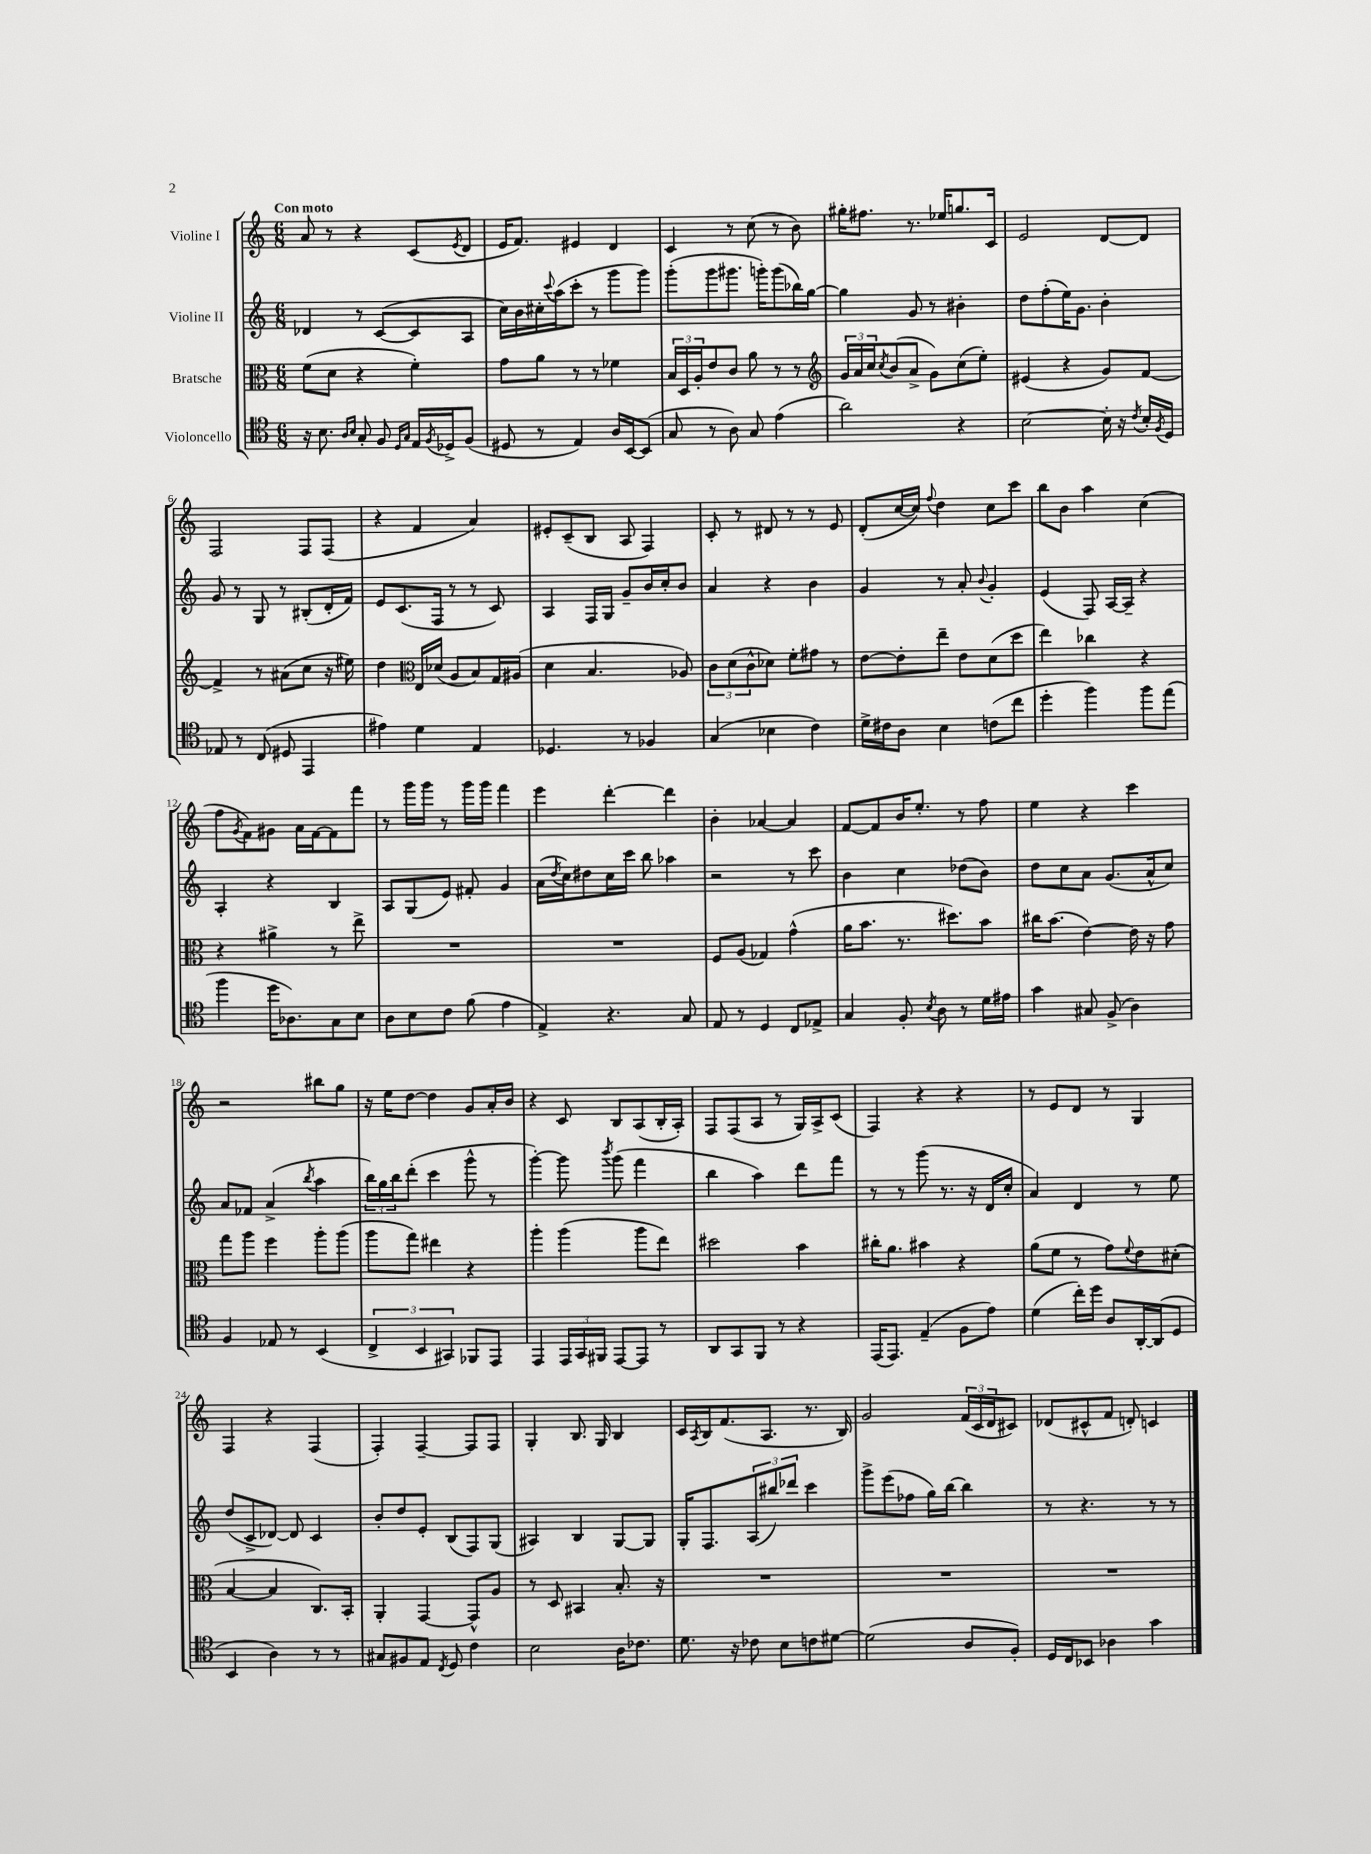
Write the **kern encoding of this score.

**kern	**kern	**kern	**kern
*staff4	*staff3	*staff2	*staff1
*clefC4	*clefC3	*clefG2	*clefG2
*k[]	*k[]	*k[]	*k[]
*M6/8	*M6/8	*M6/8	*M6/8
16r	(8f\L	4d-/	8a/
8.B\	.	.	.
.	8d\J	.	8r
16qqA/LL	.	.	.
16qqB/JJ	.	.	.
8G'/	4r	8r	4r
8F/	.	([8c/L	.
16qqD/LL	.	.	.
16qqG/JJ	.	.	.
16E/LL	4f'\)	8c/]	(8c/L
8qF/	.	.	.
16D-^/J	.	.	.
.	.	.	8qe/
(8F/J	.	8A/J	8d/J
=	=	=	=
8D#/	8g\L	16cc\LL)	16e/LK
.	.	16b\	8.f/J)
8r	8a\J	16cc#'\	.
.	.	8qqccc/	.
.	.	(16aa\J	.
4E/)	8r	8ccc'\J	4e#/
.	8r	8r	.
16A/LL	4f-\	8ggg\L	4d/
[16BB/J	.	.	.
(8BB/]J	.	8ggg\J)	.
=	=	=	=
8G/	24B/LL	(8ggg'\L	4c/
.	24D/	.	.
.	24A'/J	.	.
8r	8e/	8ggg\	.
8A\)	8c/J	8.ggg#\J	8r
8G/	8a\	.	(8cc\
.	.	16ggg'\LK)	.
(4e\	8r	(8ggg\	8r
.	8r	16bb-\L)	8b\)
.	.	[16gg\JJ	.
=	=	=	=
*	*clefG2	*	*
2a\)	24g/LL	4gg\]	16gg#'\LK
.	24a/	.	.
.	.	.	8.ff#\J
.	24cc/J	.	.
.	8qcc/	.	.
.	(8b/	.	.
.	8a^/J	8g/	8.r
.	8g\L)	8r	.
.	.	.	16ee-/LK
4r	(8cc\	4b#'\	8.gg/
.	8ee'\J)	.	.
.	.	.	16c/Jk
=	=	=	=
[2B\	(4e#/	8dd\L	2e/
.	.	(8ff'\	.
.	4r	16ee\K)	.
.	.	8.g\J	.
16B'\]	8g/L)	4b'\	[8d/L
16r	.	.	.
8qc/	.	.	.
16B'/LL	[8f/J	.	8d/]J
8qF/	.	.	.
16D/JJ	.	.	.
=	=	=	=
8E-/	4f^/]	8g/	2F/
8r	.	8r	.
(8C/	8r	8G/	.
8D#/	(8a#\L	8r	.
4EE/	8cc\J	(8B#'/L	8F/L
.	16r	16d'/L	(8F/J
.	16ee#\)	16f/JJ)	.
=	=	=	=
4e#\)	4dd\	8e/L	4r
.	.	(8.c/	.
*	*clefC3	*	*
4d\	16E/LL	.	4f/
.	(16d-/JJ	16F/Jk	.
.	8A/L	8r	.
4E/	8B/)	8r	4a/)
.	16G/L	8c/)	.
.	(16A#/JJ	.	.
=	=	=	=
4.D-/	4d\	4A/	8e#'/L
.	.	.	(8c~/
.	4.B/	16F/LL	8B/J
.	.	16G/JJ	.
8r	.	8g~/L	8A/
4F-/	.	16b/L	4F/)
.	.	16cc'/J	.
.	8A-/)	8b/J	.
=	=	=	=
(4G/	12c\L	4a/	8c'/
.	(12d\	.	.
.	.	.	8r
.	12c^^\	.	.
4B-\	8d-\J)	4r	8d#/
.	8f'\L	.	8r
4c\)	8g#\J	4b\	8r
.	8r	.	8e/
=	=	=	=
16d^\LL	[8e\L	4g/	(8d'/L
16c#\J	.	.	.
8A\J	8e'\]	.	[16cc/L
.	.	.	16cc/]JJ)
.	.	.	8qqff/
4B\	8ee~\J	8r	4dd\
.	8e\L	8a'/	.
.	.	8qqb/	.
(8c\L	(8d\	4g'/	8cc\L
8cc\J	8dd\J	.	8ccc\J
=	=	=	=
4dd'\	4ee\)	(4e/	8bb\L
.	.	.	8b\J
4ff\)	4cc-\	8F/)	4aa\
.	.	[16A/LL	.
.	.	16A~/]JJ	.
8ff\L	4r	4r	(4cc\
(8ee\J	.	.	.
=	=	=	=
4ff\	4r	4A'/	8ff\L
.	.	.	8qg/
.	.	.	8f\)
16dd\LK	4a#^\	4r	8g#\J
8.A-\)	.	.	.
.	.	.	16a\LL
.	.	.	[16f\J
8G\	8r	4B/	8f\]
8B\J	8ee^\	.	8fff\J
=	=	=	=
8A\L	2.r	8A/L	8r
8B\	.	(8G/	16ggg\LL
.	.	.	16ggg\JJ
8c\J	.	8e/J)	8r
(8f\	.	8f#'/	16ggg\LL
.	.	.	16ggg\JJ
4e\	.	4g/	4fff\
=	=	=	=
4E^/)	2.r	(16a\LL	4eee\
.	.	8qdd/	.
.	.	16cc\J)	.
.	.	8dd#\	.
4.r	.	16cc\L	[4ddd'\
.	.	16ccc\JJ	.
.	.	8bb\	.
.	.	4aa-\	4ddd\]
8G/	.	.	.
=	=	=	=
8E/	8F/L	2r	4b'\
8r	(8A/J	.	.
4D/	4G-/)	.	[4a-/
8C/L	(4g^^\	8r	4a-/]
8E-^/J	.	8ccc\	.
=	=	=	=
4G/	16a\LK	4b\	[8f/L
.	8.b\J	.	.
.	.	.	8f/]
8F'/	8.r	4cc\	16b/K
.	.	.	8.ee'/J
8qB/	.	.	.
8A\	.	.	.
.	8.dd#\L)	.	.
8r	.	(8dd-\L	8r
16d\LL	8b\J	8b\J)	8ff\
16e#\JJ	.	.	.
=	=	=	=
4g\	16cc#\LK	8dd\L	4ee\
.	(8.b\J	.	.
.	.	8cc\	.
8G#/	[4e\)	8a\J	4r
(8F^/	.	(8.g/L	.
4A\)	16e\]	.	4ccc\
.	16r	16a^^/k	.
.	8g\	8cc/J)	.
=	=	=	=
4F/	8gg\L	8a/L	2r
.	8aa\J	8f-/J	.
8E-/	4ff\	(4a^/	.
8r	.	.	.
.	.	8qbb/	.
(4BB/	8aa'\L	4aa\	8bb#\L
.	(8aa\J	.	8gg\J
=	=	=	=
6C^/	8aa\L	24bb\LL)	16r
.	.	24gg\	.
.	.	.	16ee\LK
.	.	24bb\J	.
.	8gg\J)	(8ddd'\J	[8dd\J
6BB/	.	.	.
.	4ee#\	4ccc\	4dd\]
6GG#/)	.	.	.
8FF-/L	4r	8ggg^^\	8g/L
8EE/J	.	8r	16a'/L
.	.	.	16b/JJ
=	=	=	=
4EE/	4aa'\	[4ggg'\)	4r
24EE/LL	(4aa\	8ggg\]	8c/
24GG/	.	.	.
24FF#/JJ	.	.	.
.	.	8qbbb/	.
[8EE/L	.	(8ggg\	8B/L
8EE/]J	8aa\L	4fff\	(8A/
8r	8ee\J)	.	16B'/L
.	.	.	16A'/JJ)
=	=	=	=
8AA/L	2dd#\	4bb\	8F/L
8GG/	.	.	(8F/
8FF/J	.	4aa\)	8A/J
8r	.	.	8r
4r	4b\	8ddd\L	16G/LL)
.	.	.	16A^/J
.	.	8fff\J	(8c/J
=	=	=	=
(16EE/LK	16cc#'\LK	8r	4F/)
8.EE/J)	8.a\J	.	.
.	.	8r	.
(4E~/	4b#\	(8ggg\	4r
.	.	8.r	.
8F\L	4r	.	4r
.	.	16r	.
8e\J)	.	16d/LL	.
.	.	16cc'/JJ	.
=	=	=	=
(4d\	(8a\L	4a/)	8r
.	8f\J	.	8e/L
16cc'\LL)	8r	4d/	8d/J
16dd\JJ	.	.	.
8A/L	8g\L)	.	8r
.	8qqf/	.	.
[16AA'/L	8e\	8r	4G/
(16AA/]J	.	.	.
8D/J	(8d#'\J	8ee\	.
=	=	=	=
4BB/	[4B/	(8dd/L	4F/
.	.	8c^/	.
4A\)	4B/]	[8d-/J)	4r
.	.	8d-/]	.
8r	8.C/L)	4c/	(4F/
8r	.	.	.
.	16BB'/Jk	.	.
=	=	=	=
8G#/L	4AA'/	8b'/L	4F'/)
8F#/	.	8dd/	.
8E/J	[4GG/	8e'/J	[4F~/
8qC/	.	.	.
8D/	.	(8B/L	.
4c\	8GG^^/]L	8F/)	8F/]L
.	8A/J	(8G/J	8F/J
=	=	=	=
2B\	8r	4A#/)	4G'/
.	8D/	.	.
.	4BB#/	4B/	8.B/
.	.	.	16G/
16A\LK	8.B'/	[8G/L	4B/
8.c-\J	.	.	.
.	.	8G/]J	.
.	16r	.	.
=	=	=	=
8.d\	2.r	16G'/LK	16c/LL
.	.	.	8qA/
.	.	8.F/	16B/J
.	.	.	(8.f/
16r	.	.	.
8c-\	.	(12A/	.
.	.	.	8.A/J
.	.	12bb#/)	.
8B\L	.	.	.
.	.	12ddd-/J	.
8c\	.	4ccc\	8.r
[8d#\J	.	.	.
.	.	.	16B/)
=	=	=	=
(2d#\]	2.r	8ggg^\L	2g/
.	.	(8eee\	.
.	.	8ff-\J	.
.	.	16gg\LL)	.
.	.	[16bb\JJ	.
8A/L	.	4bb\]	(24f/LL
.	.	.	24c/
.	.	.	24d/J
8F'/J)	.	.	8c#/J)
=	=	=	=
16D/LL	2.r	8r	(8d-/L
16C/J	.	.	.
8BB-/J	.	4.r	8c#^^/
4A-\	.	.	8f/J
.	.	.	8d'/)
4g\	.	8r	4c/
.	.	8r	.
==	==	==	==
*-	*-	*-	*-
